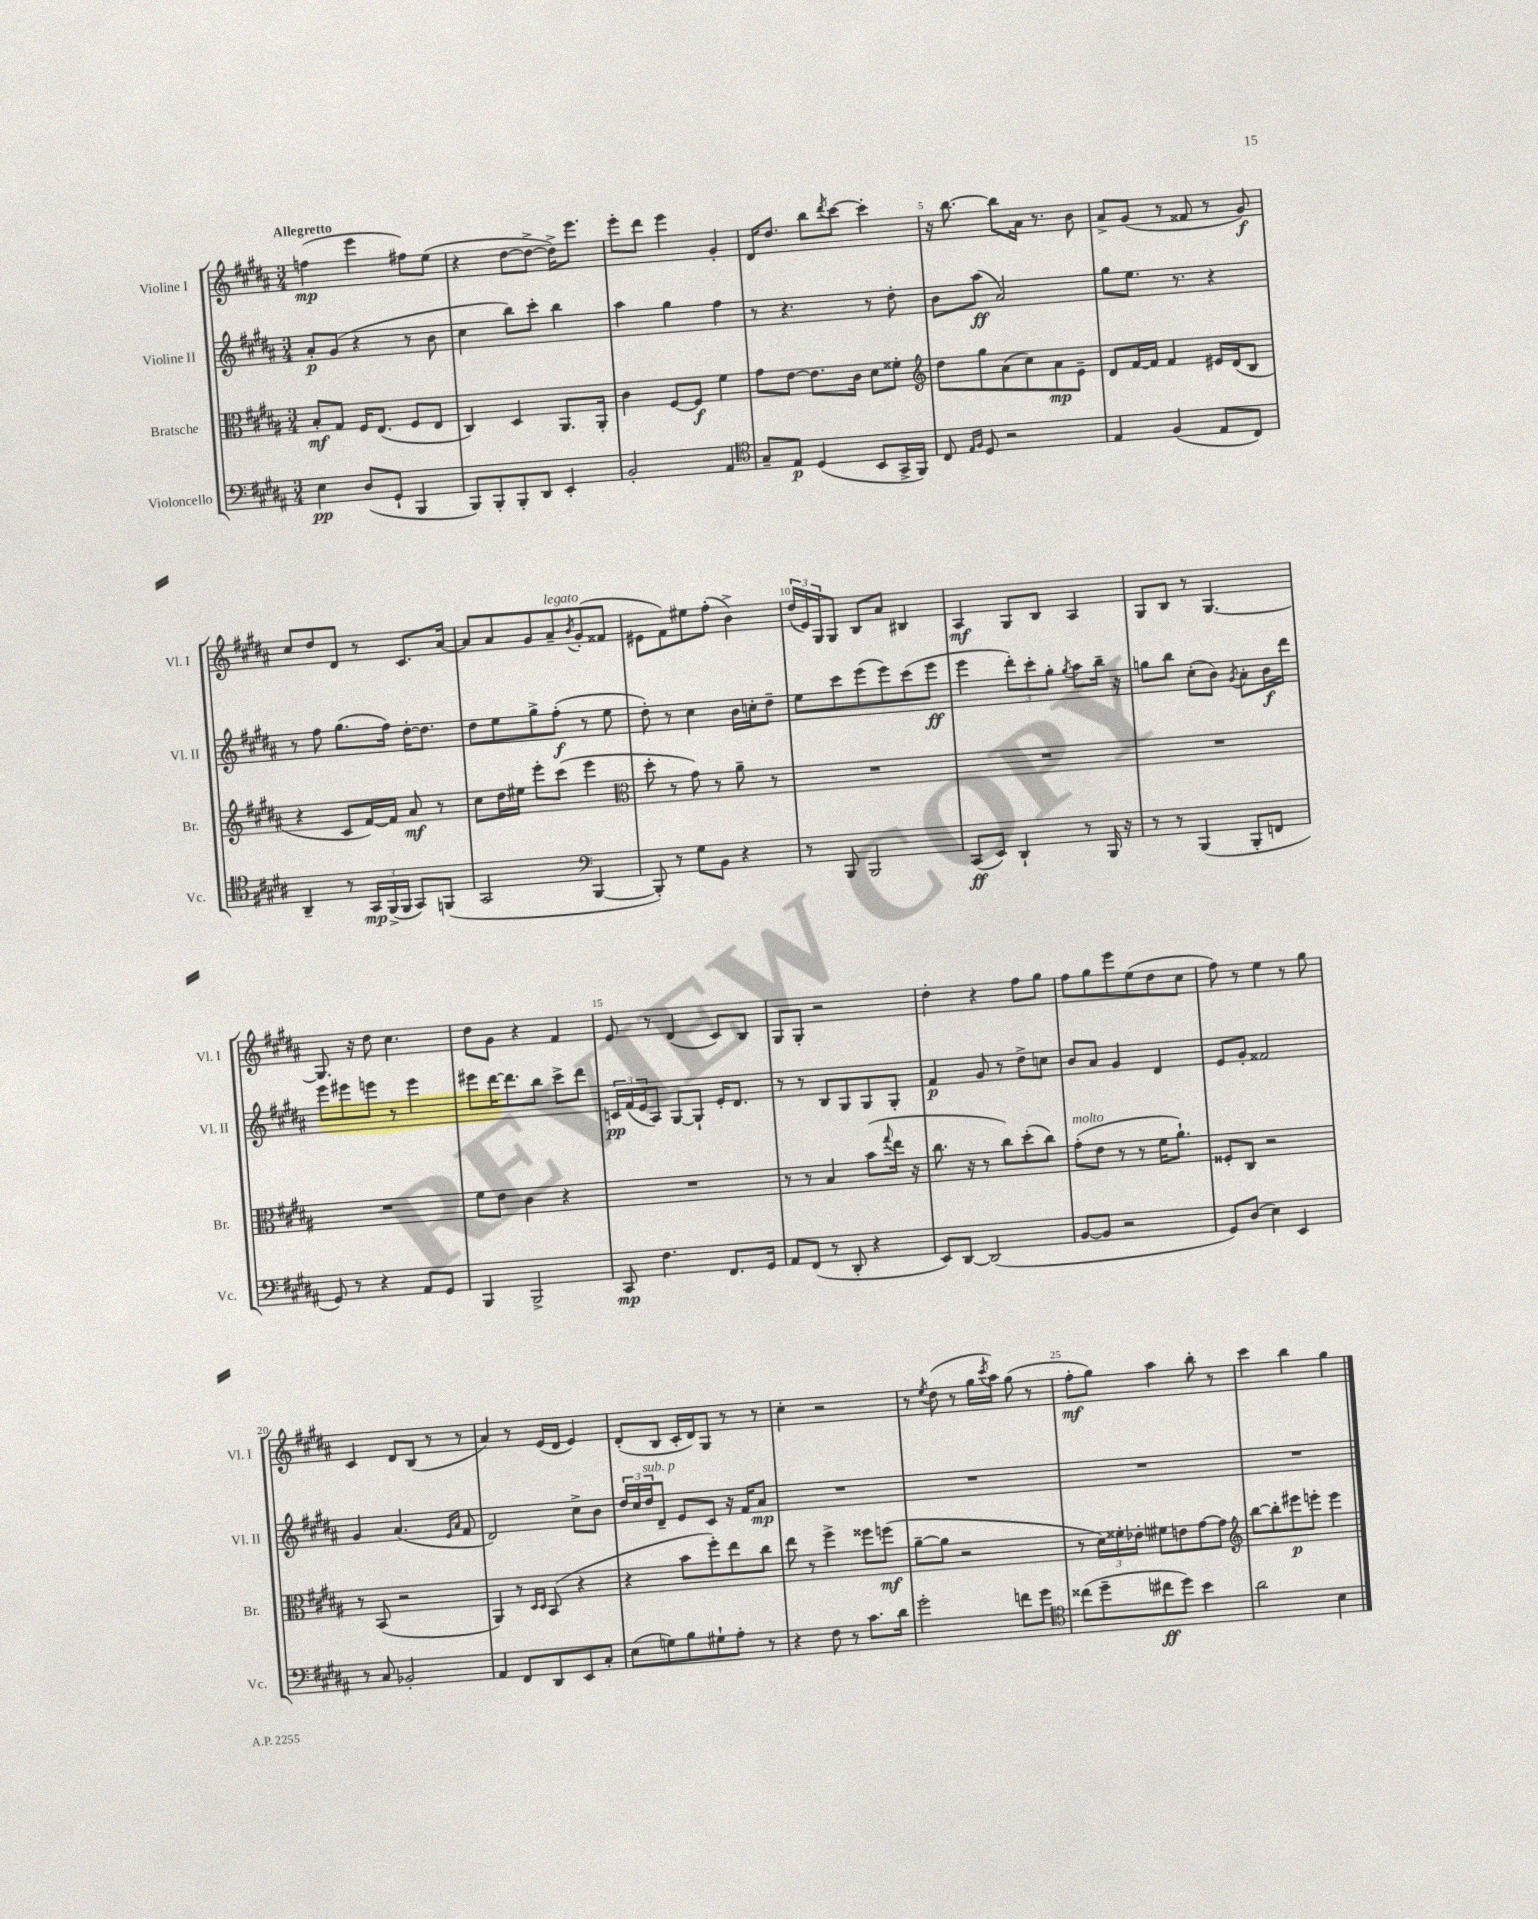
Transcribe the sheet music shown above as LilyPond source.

<<
\new StaffGroup <<
\new Staff = "s0" \with { instrumentName = "Violine I" shortInstrumentName = "Vl. I" } {
    \clef treble \key b \major \numericTimeSignature \time 3/4 \tempo "Allegretto"
    f''4\mp( e'''4 fis''8) e''8( |
    r4 dis''8~ dis''8~-> dis''16->) e'''8. |
    e'''8-. dis'''8 e'''4 gis'4-. |
    dis'16 dis''8. b''8 \acciaccatura { dis'''8 } cis'''8~ cis'''4-. |
    r16 b''8.~ b''8 ais'16 r8. b'8 |
    ais'8-> gis'8( r8 fisis'8 r8 gis'8\f) |
    cis''8 dis''8 dis'8 r8 cis'8. ais'16~ |
    ais'8 ais'8 gis'8 ais'8--^\markup { \italic "legato" } \acciaccatura { b'8 } gis'8-.( fisis'8 |
    eis'8 fis'8) eis''8 fis''8-.( b'4->) |
    \tuplet 3/2 { dis''16( e'16) gis16 } gis8 b8 ais'8 bis4 |
    ais4\mf gis8 b8 ais4 |
    gis8 b8 r8 gis4.~ |
    gis8. r16 dis''8 cis''4. |
    dis''8 gis'8 r4 fis'4 |
    e'8 r8 dis'4( cis'8) b8 |
    gis8 gis8-. r2 |
    dis''4-. r4 fis''8 gis''8 |
    fis''8 gis''8 e'''8 e''8( dis''8 cis''8 |
    fis''8) r8 e''4 r8 gis''8 |
    cis'4 dis'8 b8( r8 r8 |
    ais'4) r8 e'16( dis'16 e'4) |
    dis'8-.( b8 cis'16-. dis'16) gis8 r8 r8 |
    cis''4-. r2 |
    r8 \acciaccatura { e''8 } dis''8( r8 gis''16 \acciaccatura { cis'''8 } ais''16) gis''8( r8 |
    fis''8-.\mf gis''8) ais''4 b''8-. r8 |
    cis'''4 b''4 gis''4 \bar "|." |
}
\new Staff = "s1" \with { instrumentName = "Violine II" shortInstrumentName = "Vl. II" } {
    \clef treble \key b \major \numericTimeSignature \time 3/4
    ais'8-.\p gis'8( r4 r8 b'8 |
    cis''4 b''8) cis'''8-. b''4 |
    ais''4 gis''4 fis''4 |
    r8 r4. r8 dis''8-. |
    b'8 ais''8\ff( ais'2) |
    gis''8 e''8. r8. r4 |
    r8 fis''8 gis''8.( fis''16) dis''16~-. dis''8. |
    dis''8 e''8 gis''8-> fis''8-.\f( r8 e''8 |
    dis''8-.) r8 cis''4 b'16 c''16-. dis''8-- |
    e''8 cis'''8 e'''8( e'''8) cis'''8( e'''8\ff |
    e'''4 \tuplet 3/2 { dis'''8-.) cis'''8-. gis''8-. } \acciaccatura { gis''8 } ais''8 b''16-- r16 |
    g''8 b''8 cis''8-.( b'8) \acciaccatura { gis'8 } ais'8-. b'16\f dis'''16 |
    e'''8 eis'''8 e'''8 r8 e'''4 |
    eis'''8 dis'''16~ dis'''8. b''8 cis'''8-> dis'''8 |
    \tuplet 3/2 { c'16\pp fis'16( e'16 } ais8) gis8~ gis8-! e'16-. dis'8. |
    r8 r8 b8 gis8 gis8 gis8-. |
    fis'4\p gis'8 r8 dis''8-> c''8 |
    b'8 ais'8 gis'4 dis'4 |
    e'8 gis'8-. fisis'2 |
    gis'4 ais'4.( \grace { e'16 ais'16 } fis'8 |
    dis'2) cis''8-> b'8 |
    \tuplet 3/2 { dis''16 cis''16 dis''16^\markup { \italic "sub. p" } } dis'8-- e'8 cis'8 r16 fis'16 ais'8\mp |
    R2. |
    R2. |
    R2. |
    R2. \bar "|." |
}
\new Staff = "s2" \with { instrumentName = "Bratsche" shortInstrumentName = "Br." } {
    \clef alto \key b \major \numericTimeSignature \time 3/4
    b8-.\mf gis8 fis16 e8.( fis8 e8 |
    cis4) dis4 ais,8. ais,16-. |
    cis'4 fis8~ fis8\f fis'4 |
    gis'8 e'8~ e'8. cis'16 dis'8 fisis'8-. |
    \clef treble dis''8 gis''8 ais'8( cis''8) ais'8\mp e'8-- |
    dis'8 fis'16~ fis'16 fis'4 eis'16 dis'16( b8 |
    r4 cis'8 fis'16~) fis'16 ais'8\mf r8 |
    cis''8 dis''16 eis''16 e'''8-. cis'''8( e'''4 |
    \clef alto dis''8-. r8 gis'8) r8 ais'8-- r8 |
    R2. |
    R2. |
    R2. |
    R2. |
    fis'8 e'8 cis'4 r4 |
    R2. |
    r8 r8 b4 b'8( \appoggiatura { gis''8 } e''16 r16 |
    cis''8. r16 r8 cis''8) dis''8-.( cis''8) |
    gis'8-.^\markup { \italic "molto" }( e'8 r8 r8 fis'16 ais'8.-!) |
    fisis8-. cis8 r2 |
    r8 b,8( r2 |
    ais,4) r8 \grace { dis16 dis16 } b,8( r4 |
    r4 b'8 fis''8-.) e''8 cis''8 |
    e''8 r8 fis''4-> fisis''8 f''8\mf( |
    ais'8~-- ais'8 r2 |
    r8 \tuplet 3/2 { dis'16) fisis'16-. ees'16-. } fis'8 e'8 gis'8~ gis'8 |
    \clef treble b''8~ b''8-. eis'''8\p e'''8-. e'''4 \bar "|." |
}
\new Staff = "s3" \with { instrumentName = "Violoncello" shortInstrumentName = "Vc." } {
    \clef bass \key b \major \numericTimeSignature \time 3/4
    e4\pp dis8( gis,8-! b,,4 |
    b,,8) b,,8-. b,,8-. dis,8 e,4-. |
    b,2-. ais,4 |
    \clef tenor gis8-- e8\p dis4( b,8 gis,16-> fis,16) |
    cis8 \grace { e16 fis16 } dis8 r2 |
    e4 fis4( e8 cis8) |
    ais,4-- r8 \tuplet 3/2 { gis,16\mp fis,16->( fis,16 } gis,8) f,8( |
    gis,2 \clef bass b,,4~ |
    b,,8-.) r8 gis8 b,8 r4 |
    r8 b,,8 b,,2 |
    cis,8\ff( e,8) dis,4-! r8 b,,16 r16 |
    r8 r8 b,,4( b,,8-. f,8 |
    gis,8) r8 r4 ais,8 gis,8 |
    b,,4 b,,2-> |
    cis,8\mp fis4. fis,8. gis,16 |
    ais,8 fis,8( r8 dis,8-. r4 |
    e,8) dis,8~ dis,2( |
    b,8~ b,8 r2 |
    gis,8) dis8( e4) e,4 |
    r8 cis8 bes,2-. |
    ais,4 fis,8 dis,8 e,8 cis8-. |
    e8( g8) b8 gis8-! ais8-. r8 |
    r4 fis8 r8 cis'8. dis'16 |
    gis'2-. f'8 gis'8 |
    \clef tenor cisis''8( dis''8-- cis''8\ff dis''8) b'4 |
    ais'2 b4 \bar "|." |
}
>>
>>
\layout { \context { \Score \override BarNumber.break-visibility = ##(#f #t #t) barNumberVisibility = #(every-nth-bar-number-visible 5) } }
